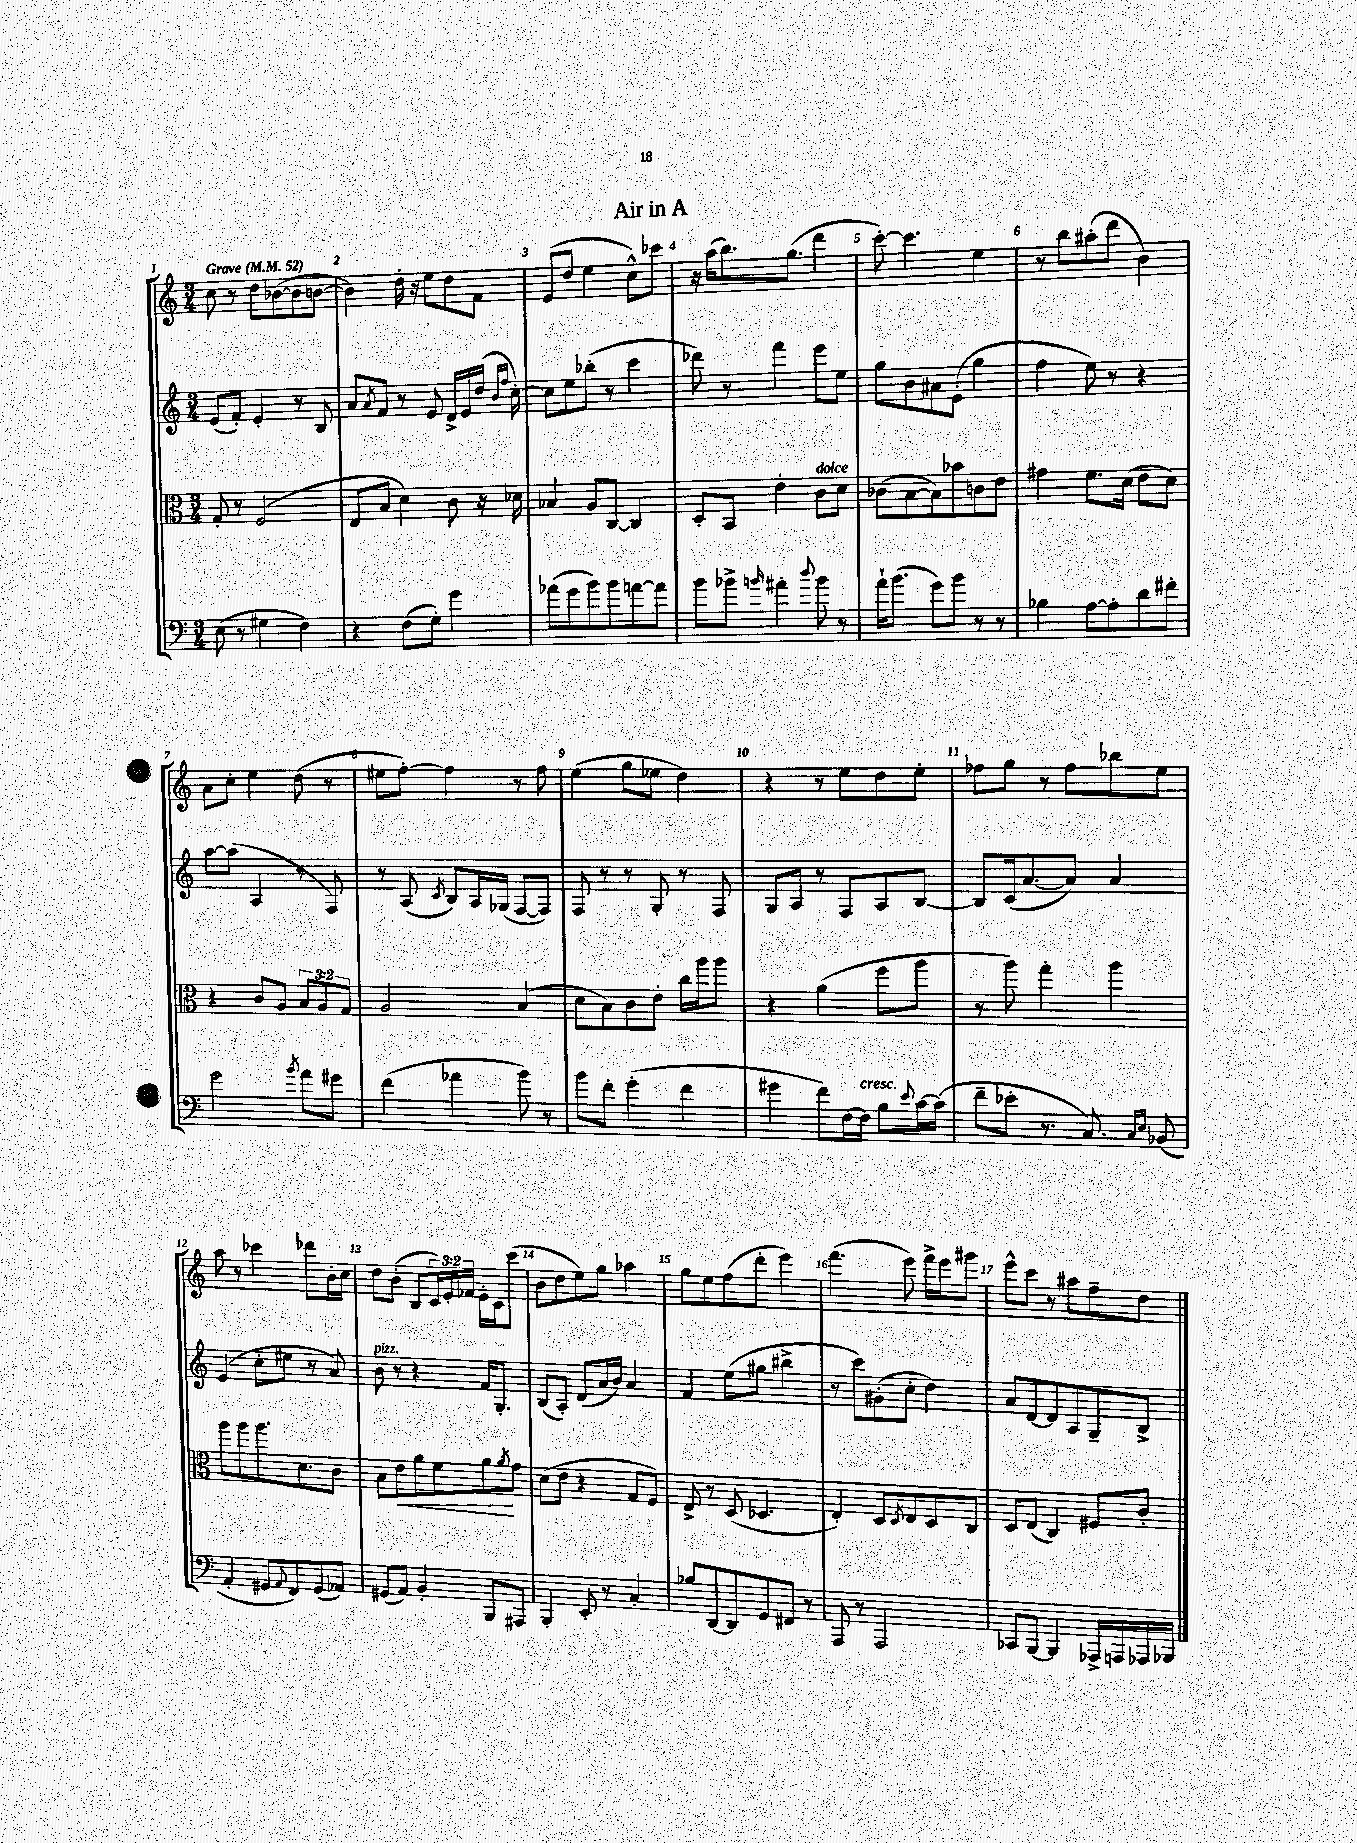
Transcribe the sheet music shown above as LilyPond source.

\header { title = "Air in A" }
<<
\new StaffGroup <<
\new Staff = "s0" {
    \clef treble \key c \major \numericTimeSignature \time 3/4 \override Staff.TupletNumber.text = #tuplet-number::calc-fraction-text \tempo "Grave" 4 = 52
    c''8 r8 d''8 bes'8~( bes'8 b'8~ |
    b'4) d''16-. r16 e''8 d''8 f'8 |
    e'8( d''8 e''4 c''8-^) ces'''8 |
    r16 a''16( b''8.) g''8.( d'''4 |
    c'''8~-.) c'''4. e''4 |
    r8 b''8 ais''8-.( d'''8 b'4) |
    a'8 c''8-. e''4 d''8( r8 |
    eis''8 f''8~-.) f''4 r8 f''8 |
    e''4( g''8 ees''8 d''4) |
    r4 r8 e''8 d''8 e''8-. |
    fes''8 g''8 r8 fes''8 bes''8 e''8 |
    a''8 r8 ces'''4 des'''8 b'16-. c''16 |
    d''8 b'8-.( b8 \tuplet 3/2 { c'16) e'16-. fes'16 } e'16-. c'16 c'''8( |
    b'8 d''8 e''8) g''8 aes''4 |
    g''8 e''8 f''8( d'''8-. e'''4) |
    f'''4.( e'''8) f'''16-> e'''16 gis'''8 |
    e'''8-^ c'''8 r8 ais''8 f''8-- d''8 \bar "|." |
}
\new Staff = "s1" {
    \clef treble \key c \major \numericTimeSignature \time 3/4
    e'8( f'8-.) e'4-. r8 b8 |
    a'8 \acciaccatura { a'8 } f'8 r8 e'8 d'16-> e'16 d''16( \grace { b'16 f''16 } c''16~-.) |
    c''8 e''8 bes''8-.( r8 c'''4 |
    des'''8) r8 f'''4 e'''8 e''8 |
    g''8 b'8 ais'8 e'8-.( g''4 |
    f''4 e''8) r8 r4 |
    a''8~ a''8( a4 r8 f8) |
    r8 a8( \acciaccatura { c'8 } b8) a16 ges16( f8~ f8) |
    f8 r8 r8 g8-. r8 f8 |
    g8 a8 r8 f8 a8 b8~ |
    b8 c'16( a'8.~ a'8) a'4 |
    e'4( c''8-. eis''8 r8 a'8) |
    b'8^\markup { \italic "pizz." } r8 r4 f'16 g8.-. |
    b8( a8-.) d'8( a'16 b'16) a'4 |
    f'4 e''8( gis''8 bis''4-> |
    r8 c'''8) gis'8-.( c''8-. d''4) |
    a'8 d'8~ d'8 a8 g8-- b8-> \bar "|." |
}
\new Staff = "s2" {
    \clef alto \key c \major \numericTimeSignature \time 3/4 \override Staff.TupletNumber.text = #tuplet-number::calc-fraction-text
    g8-. r8 f2( |
    e8 b8 d'4) c'8 r16 des'16 |
    bes4 a8 c8~ c4 |
    d8-. b,8 e'4-. c'8^\markup { \italic "dolce" } d'8 |
    ces'8( b8~ b8) bes'8 c'8 e'8 |
    gis'4 f'8. d'16( e'8 d'8) |
    r4 c'8 a8 \tuplet 3/2 { b8 a8 g8 } |
    a2 b4( |
    d'8 b8) c'8 e'8-. c''16 a''16 a''8 |
    r4 a'4( f''8 a''8 |
    r8 a''8) g''4-. a''4 |
    a''8 a''8 a''8. d'8. c'8 |
    b8 e'8\< a'8 f'8 a'8\! \acciaccatura { a'8 } g'8 |
    d'8( e'8 r4 g8 f8) |
    e8-> r8 d8( des4. |
    e4-.) d8 \acciaccatura { d8 } e8 d8 c8 |
    d8 e8( c4) fis8 c'8-. \bar "|." |
}
\new Staff = "s3" {
    \clef bass \key c \major \numericTimeSignature \time 3/4
    e8( r8 gis4 f4) |
    r4 f8( g8-.) g'4 |
    aes'8( g'8 b'8) b'8 a'8~ a'8 |
    b'8 bes'8-> \grace { b'16 } ais'4-. \appoggiatura { d''8 } b'8 r8 |
    a'16-! b'8.( g'8) b'8 r8 r8 |
    bes4 a8~ a8-. d'8 fis'8-. |
    g'2 \acciaccatura { b'8 } a'8 gis'8 |
    f'4( aes'4 b'8) r8 |
    b'8 f'8-. g'4-.( f'4 |
    gis'4 f'8) f16~ f16^\markup { \italic "cresc." } b8 \appoggiatura { e'8 } c'16~ c'16( |
    f'8-- ees'8-. r8. c8.) \grace { c16 e16 } bes,8( |
    a,4-. gis,8 \appoggiatura { a,8 } f,8) gis,8( aes,8) |
    gis,8( a,8) b,4-. b,,8 ais,,8 |
    b,,4-. e,8-. r8 c4-. |
    bes8 d,8~ d,8 g,8 fis,8 r8 |
    a,,8 r8 a,,2 |
    ces,8 b,,8~ b,,4 aes,,16-> a,,16 aes,,16 bes,,16 \bar "|." |
}
>>
>>
\layout { \context { \Score \override BarNumber.break-visibility = ##(#f #t #t) barNumberVisibility = #all-bar-numbers-visible } }
